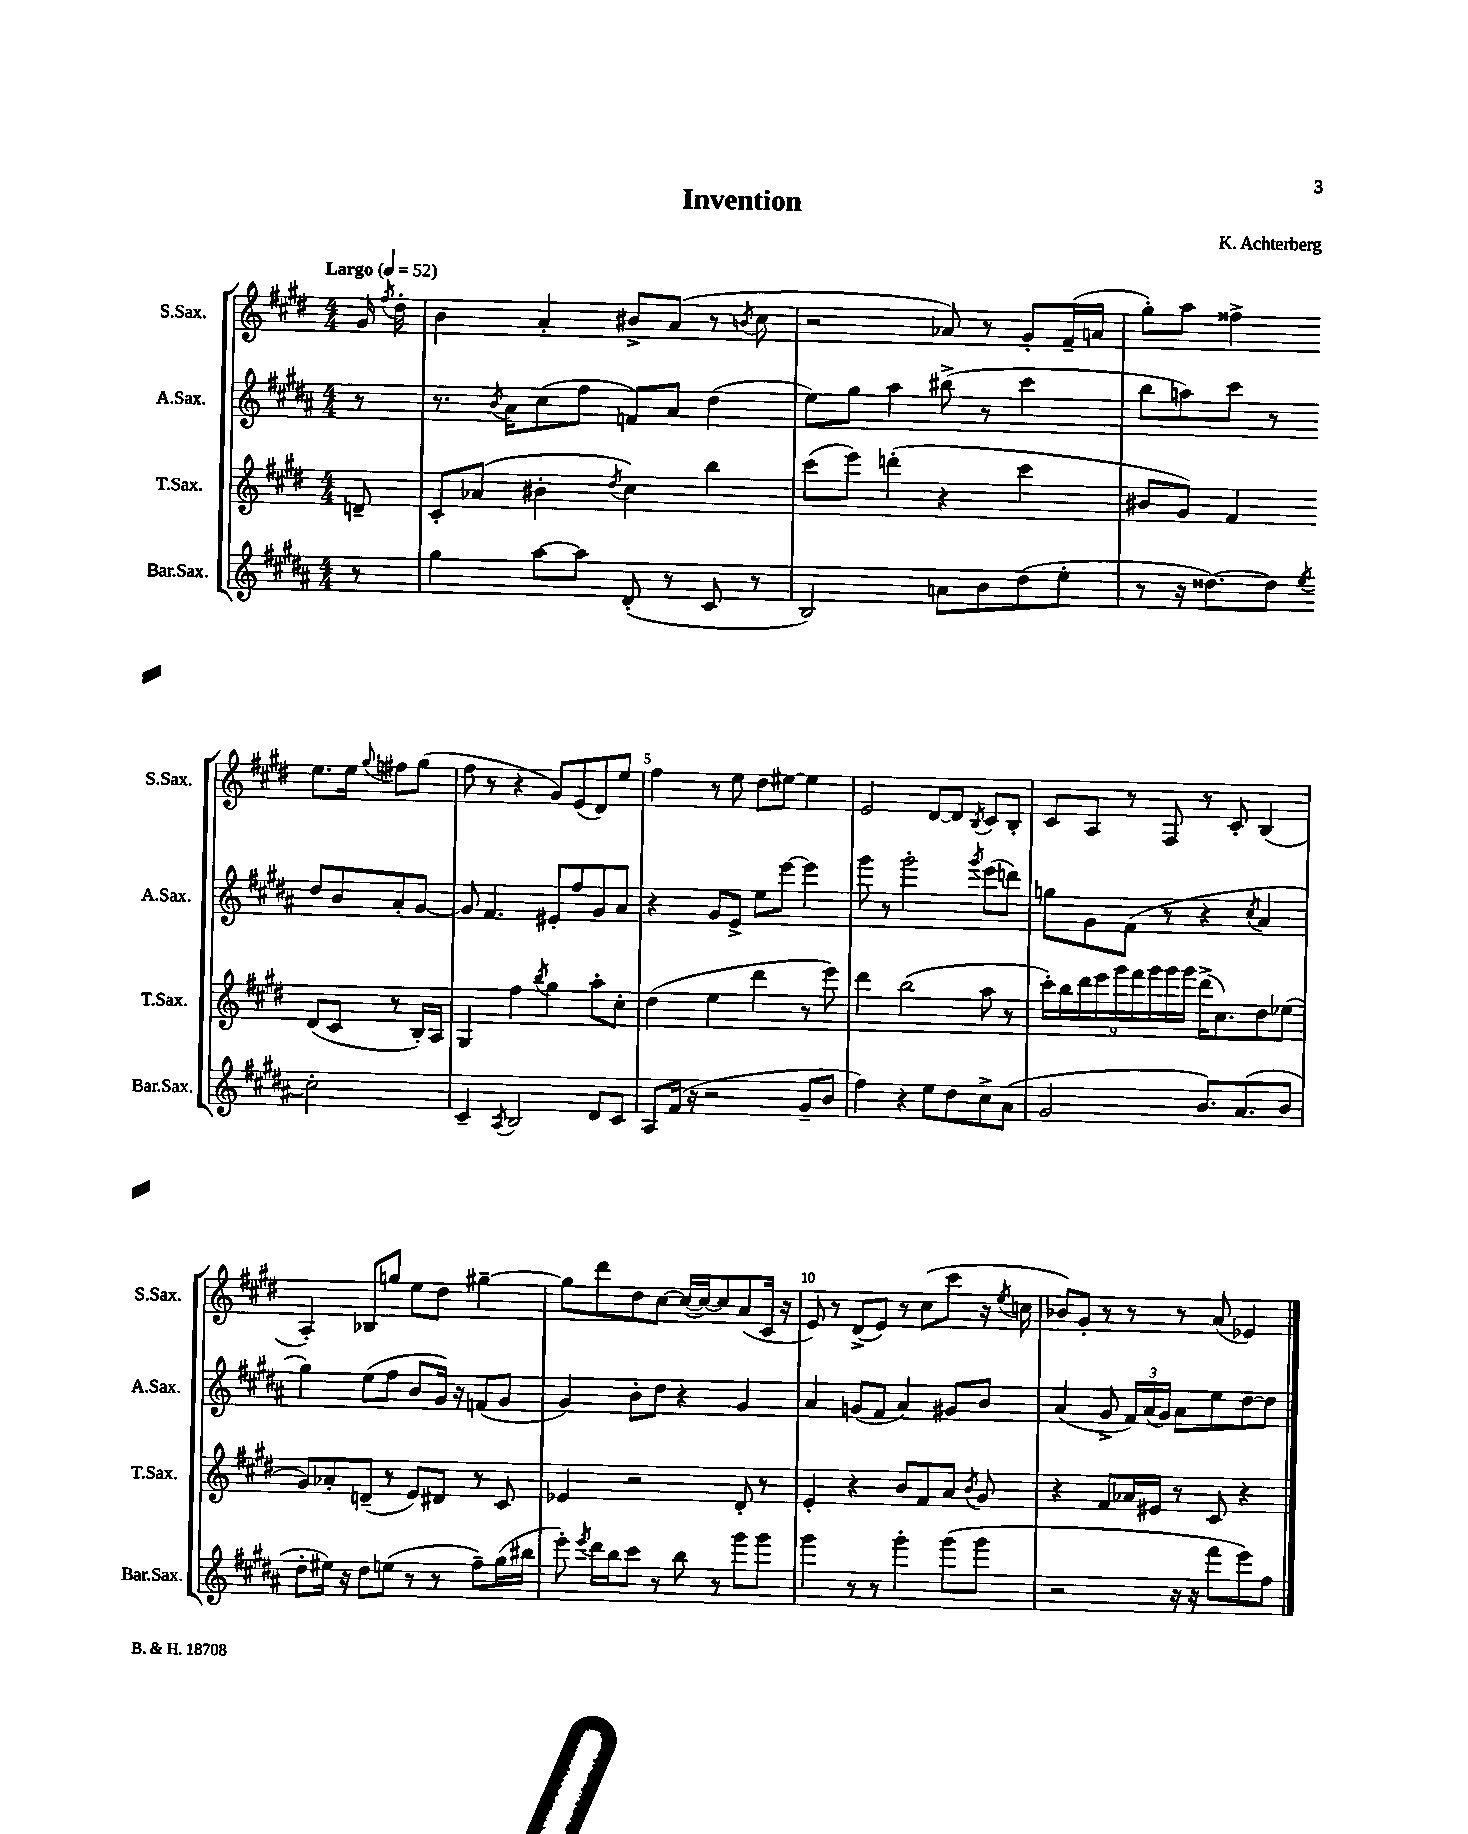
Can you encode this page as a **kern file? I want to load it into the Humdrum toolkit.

**kern	**kern	**kern	**kern
*part4	*part3	*part2	*part1
*staff4	*staff3	*staff2	*staff1
*I"Bar.Sax.	*I"T.Sax.	*I"A.Sax.	*I"S.Sax.
*I'Bar.Sax.	*I'T.Sax.	*I'A.Sax.	*I'S.Sax.
*clefG2	*clefG2	*clefG2	*clefG2
*k[f#c#g#d#a#]	*k[f#c#g#d#]	*k[f#c#g#d#a#]	*k[f#c#g#d#]
*M4/4	*M4/4	*M4/4	*M4/4
*MM52	*MM52	*MM52	*MM52
=	=	=	=
!	!	!	!LO:TX:a:B:t=Largo
8r	8dn~/	8r	16g#/
.	.	.	8qff#/
.	.	.	16dd#'\
=1	=1	=1	=1
4gg#\	8c#'/L	8.r	4b\
.	(8a-X/J	.	.
.	.	8qb/	.
.	.	16a#\KL	.
[8aa#\L	4b#X'\	(8cc#\	4a'/
8aa#\J]	.	8ff#\J	.
.	8qdd#/	.	.
(8d#'/	4cc#\)	8fn/L)	8b#X^/L
8r	.	8a#/J	(8a/J
8c#/	4bb\	(4dd#\	8r
.	.	.	8qbn/
8r	.	.	8cc#\
=2	=2	=2	=2
2B/)	(8ccc#\L	8ee\L)	2r
.	8eee\J)	8gg#\J	.
.	(4dddn'\	4aa#\	.
8an\L	4r	(8bb#X^\	8a-X/)
8b\	.	8r	8r
(8dd#\	4ccc#\	4ccc#\	8g#'/L
8ee'\J	.	.	(16f#~/L
.	.	.	16an/JJ
=3	=3	=3	=3
8r	8b#X/L	8bb\L	8gg#'\L)
16r	8g#/J)	8aan\)	8aa\J
[8.dd##X\L)	.	.	.
.	4f#/	8ccc#\J	4ff##X^\
8dd##\J]	.	8r	.
8qee/	.	.	.
2cc#'\	(8d#/L	8dd#/L	8.ee\L
.	8c#/J	8b/	.
.	.	.	16ee\Jk
.	.	.	8qqgg#/
.	8r	8a#'/	8ff#X\L
.	16B'/LL)	[8g#/J	(8gg#\J
.	16A/JJ	.	.
!!LO:LB:g=z
=4	=4	=4	=4
4c#~/	4G#/	8g#/]	8ff#\
.	.	4.f#/	8r
8qA#/	.	.	.
2B/	4ff#\	.	4r
.	8qbb/	.	.
.	4gg#\	8e#X'/L	8g#/L)
.	.	8ff#/	(8e/
8d#/L	8aa'\L	8g#/	8d#/)
8c#/J	8cc#'\J	8a#/J	8ee/J
=5	=5	=5	=5
8A#/L	(4dd#\	4r	4ff#\
(16f#/Jk	.	.	.
16r	.	.	.
2r	4ee\	8g#/L	8r
.	.	8e^/J	8ee\
.	4ddd#\	8ee\L	8dd#\L
.	.	[8eee\J	[8ee#X\J
8g#~/L	8r	4eee\]	4ee#\]
8b/J	8eee\)	.	.
=6	=6	=6	=6
4ff#\)	4ddd#\	8ggg#\	2e/
.	.	8r	.
4r	(2bb\	2ggg#'\	.
8ee\L	.	.	[8d#/L
8dd#\	.	.	8d#/J]
.	.	8qggg#/	8qB/
8cc#^\	8aa\	(8eee\L	8c#/L
(8a#\J	8r	8dddn\J)	8B'/J
=7	=7	=7	=7
2g#/	18ccc#'\LL)	8ggn\L	8c#/L
.	18bb\	.	.
.	18ddd#\	.	.
.	.	8g#\	8A/J
.	18eee\	.	.
.	18ggg#\	.	.
.	.	(8f#\J	8r
.	18fff#\	.	.
.	18ggg#\	.	.
.	.	8r	8F#/
.	18ggg#\	.	.
.	18ggg#\JJ	.	.
8.b/L)	(16ddd#^\KL	4r	8r
.	8.cc#\)	.	.
.	.	.	8c#'/
(8.a#/	.	.	.
.	.	8qcc#/	.
.	8dd#\	4a#/	(4B/
8b/J	(8ee-X\J	.	.
!!LO:LB:g=z
=8	=8	=8	=8
8dd#'\L	8g#/L)	4gg#\)	4A'/)
16ee#X\Jk)	8a-X'/	.	.
16r	.	.	.
8dd#\L	(8dn~/J	(8ee\L	8B-X/L
(8een\J	8r	8ff#\J	8ggn/J
8r	8e/L)	8b/L	8ee\L
8r	8d#X/J	16g#/Jk)	8dd#\J
.	.	16r	.
8ff#~\L)	8r	(8fn/L	[4gg#X~\
(16gg#\L	8c#/	8g#/J	.
16bb#X\JJ	.	.	.
=9	=9	=9	=9
8eee'\)	4e-X/	4g#/)	8gg#\L]
8qeee/	.	.	.
16ddd#\LL	.	.	8ddd#\
16bb\J	.	.	.
8ccc#\J	2r	8b'\L	8dd#\
8r	.	8dd#\J	[8cc#\J
8bb\	.	4r	(16cc#/LL_
.	.	.	16cc#/J_)
8r	.	.	8cc#/]
8ggg#\L	8d#'/	4g#/	(8a/
8ggg#\J	8r	.	16c#/Jk
.	.	.	16r
=10	=10	=10	=10
4ggg#\	4e'/	4a#/	8e/)
.	.	.	8r
8r	4r	(8gn/L	(8d#^/L
8r	.	8f#/J	8e/J)
4ggg#'\	8b/L	4a#/)	8r
.	8f#/	.	(8cc#\L
(8ggg#\L	8a/J	8g#X/L	8ccc#\J
.	8qb/	.	.
8ggg#\J	8g#/	8b/J	16r
.	.	.	8qee/
.	.	.	16ccn\
=11	=11	=11	=11
2r	4r	(4a#/	8b-X/L)
.	.	.	8g#'/J
.	8f#/L	8g#^/	8r
.	16a-X/L	24f#/LL)	8r
.	.	(24a#/	.
.	16e#X/JJ	.	.
.	.	24g#/JJ)	.
16r	8r	8a#\L	8r
16r	.	.	.
8fff#\L	8c#/	8ee\	(8a/
8eee\)	4r	[8dd#\	4e-X/)
8ff#\J	.	8dd#\J]	.
==	==	==	==
*-	*-	*-	*-
